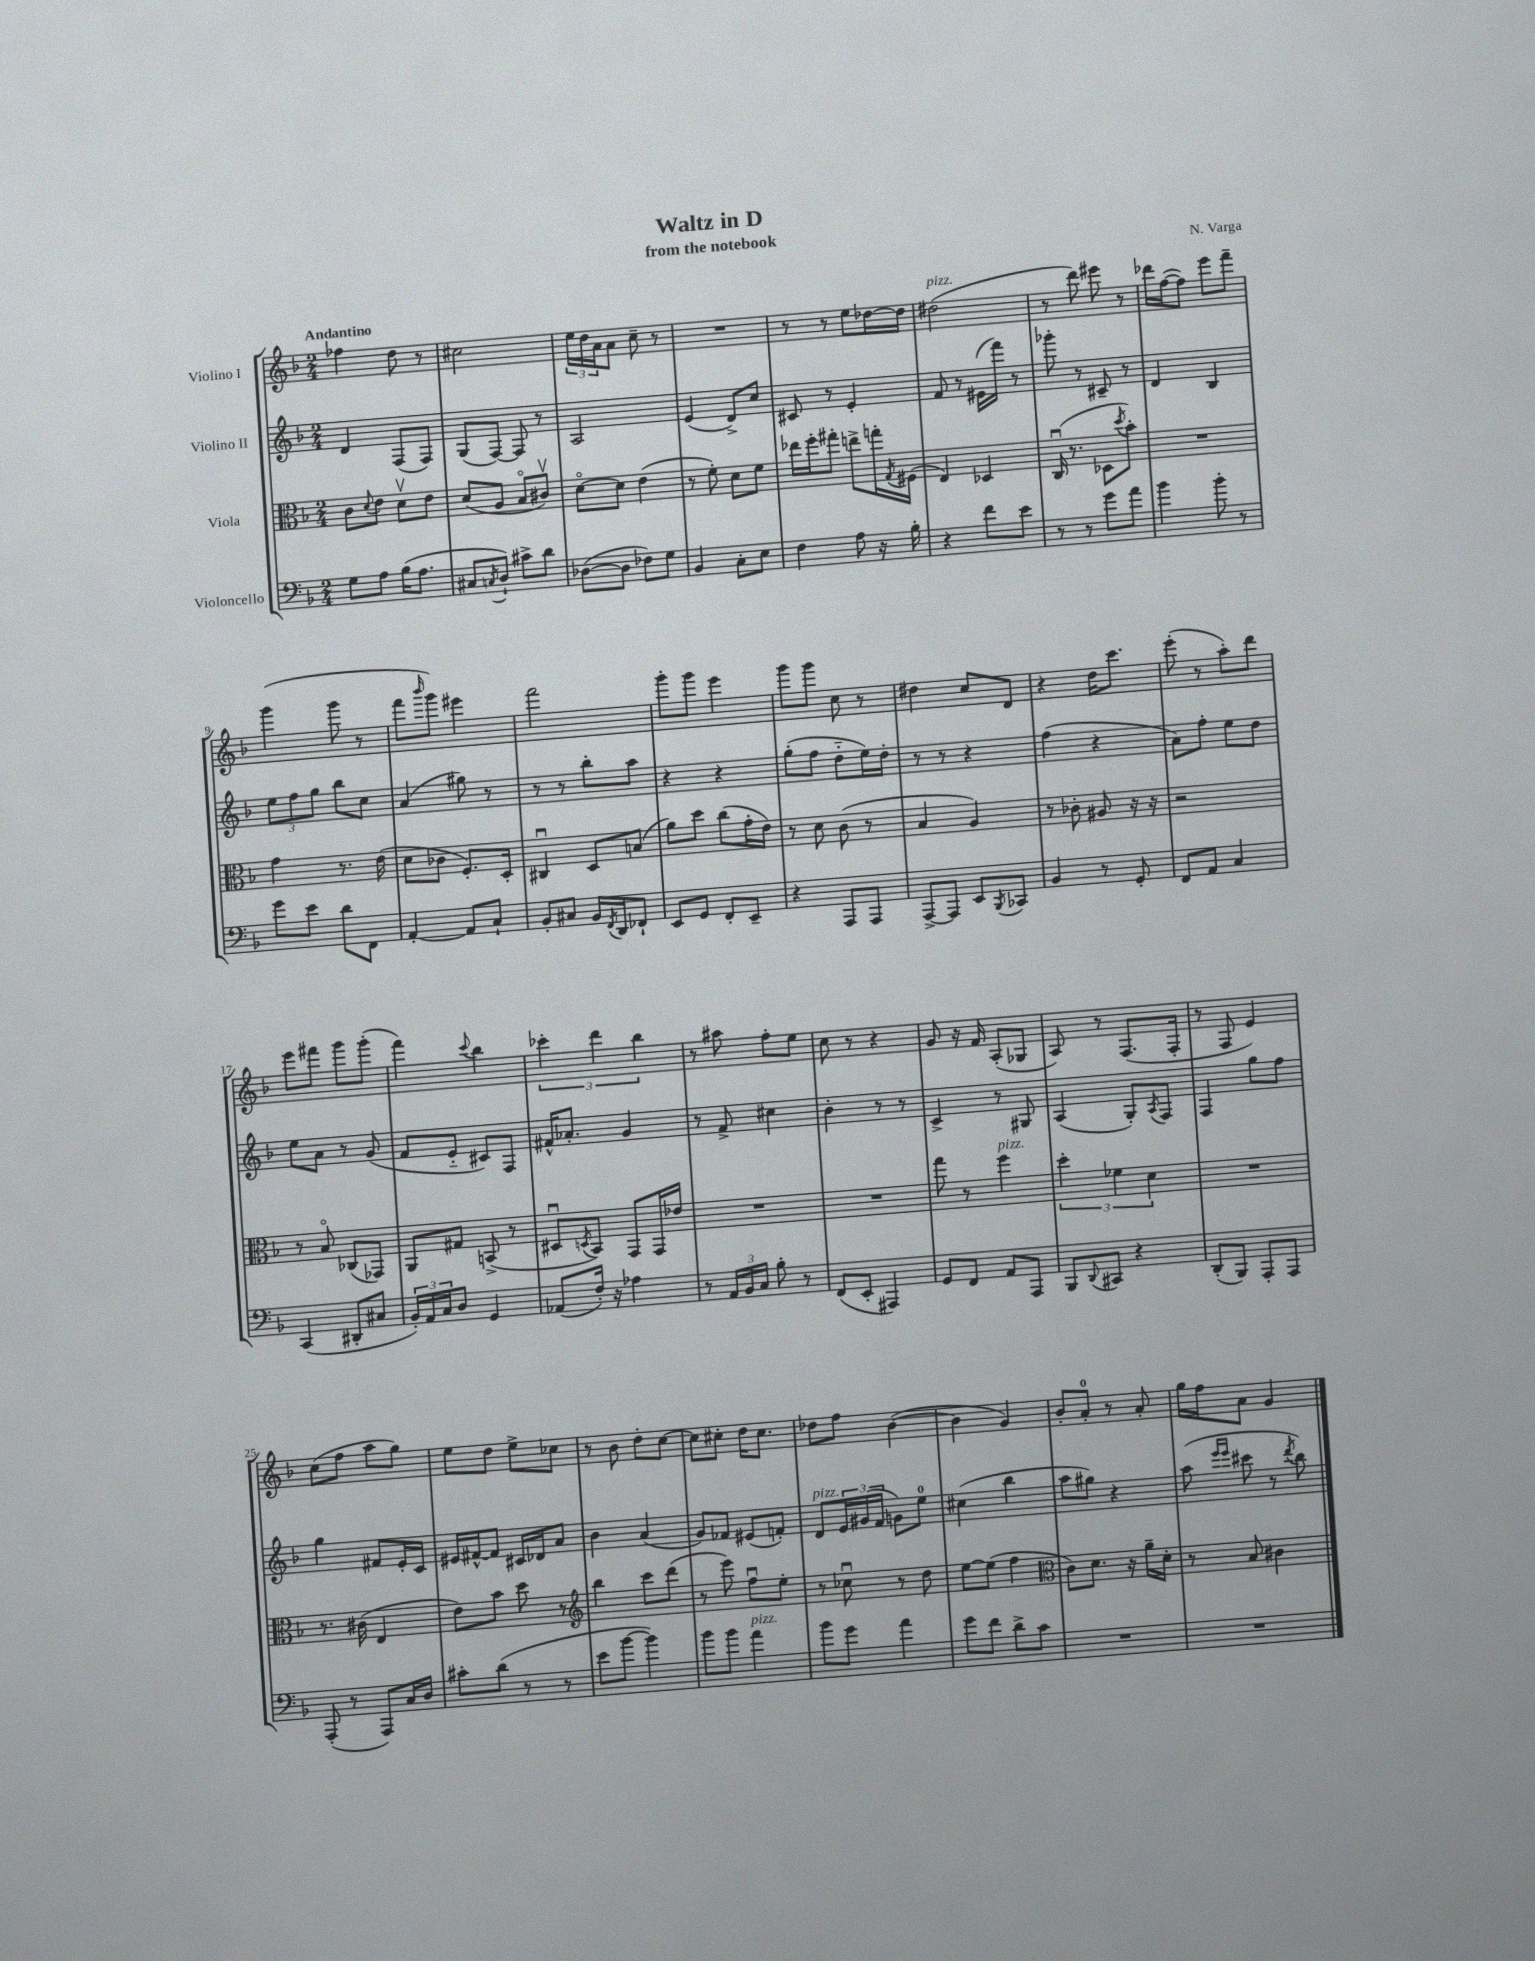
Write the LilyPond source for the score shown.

\header { title = "Waltz in D" composer = "N. Varga" subtitle = "from the notebook" }
<<
\new StaffGroup <<
\new Staff = "s0" \with { instrumentName = "Violino I" } {
    \clef treble \key f \major \numericTimeSignature \time 2/4 \tempo "Andantino"
    fes''4 d''8 r8 |
    cis''2 |
    \tuplet 3/2 { e''16 d''16 a'16 } a'8 c''8-- r8 |
    R2 |
    r8 r8 e''8 des''16~ des''16 |
    dis''2^\markup { \italic "pizz." }( |
    r8 d'''8) eis'''8 r8 |
    des'''16 f''16~( f''8) e'''8 f'''8-- |
    g'''4( g'''8 r8 |
    f'''8 \grace { bes'''16 } g'''8) eis'''4 |
    f'''2 |
    g'''8-. g'''8 e'''4 |
    g'''8 g'''8 c''8 r8 |
    dis''4 c''8 d'8 |
    r4 d''16 c'''8. |
    e'''8-.( r8 a''8-.) d'''8 |
    e'''8 fis'''8 g'''8 g'''8-.( |
    f'''4) \appoggiatura { c'''8 } bes''4 |
    \tuplet 3/2 { ces'''4-. d'''4 bes''4 } |
    r8 ais''8 f''8-. e''8 |
    c''8 r8 r4 |
    g'8 r16 f'16 a8-.( ges8 |
    a8) r8 f8.( f16-. |
    r8 f8 e'4) |
    c''8( f''8 a''8 g''8) |
    e''8 d''8 e''8-> ces''8 |
    r8 bes'8 d''8-. c''8~ |
    c''8 cis''8-. d''16 cis''8. |
    des''8 f''8 bes'4~( |
    bes'4 g'4) |
    bes'8-. a'8-0-. r8 a'8-. |
    g''16 f''16 a'8 g'4 \bar "|." |
}
\new Staff = "s1" \with { instrumentName = "Violino II" } {
    \clef treble \key f \major \numericTimeSignature \time 2/4
    d'4 f8( f8) |
    g8( f8~) f8 r8 |
    a2 |
    e'4( d'8->) c''8 |
    cis'8 r8 e'4-. |
    f'8 r8 eis'16( f'''16) r8 |
    ges'''8-. r8 cis'8-- r8 |
    d'4 bes4 |
    \tuplet 3/2 { e''8 f''8 g''8 } bes''8 c''8 |
    a'4( gis''8) r8 |
    r8 r8 bes''8-. a''8 |
    r4 r4 |
    g''8-.( f''8 d''8-_ e''16) d''16-. |
    r8 r8 r4 |
    f''4( r4 |
    a'8) f''8-. e''8 d''8 |
    e''8 a'8 r8 g'8( |
    f'8 e'8-_ cis'8) f8 |
    fis'16-^ aes'8.-. g'4 |
    r8 f'8-> cis''4 |
    bes'4-. r8 r8 |
    c'4-> r8 gis8 |
    a4( g8-.) \acciaccatura { a8 } f8 |
    f4 g''8 f''8 |
    g''4 fis'8 e'16-. c'16 |
    eis'16 fis'16~-^ fis'8 cis'16 des'16 a'8 |
    bes'4 a'4( |
    g'8) fes'8 eis'8( f'8-.) |
    d'8^\markup { \italic "pizz." } \tuplet 3/2 { e'16 gis'16( f'16 } g'8) e''8-0 |
    cis''4( bes''4 |
    a''8 gis''8) r4 |
    a''8( \grace { e'''16 e'''16 } cis'''8 r8 \acciaccatura { d'''8 } bes''8) \bar "|." |
}
\new Staff = "s2" \with { instrumentName = "Viola" } {
    \clef alto \key f \major \numericTimeSignature \time 2/4
    c'8 \appoggiatura { d'8 } e'8 d'8\upbow e'8 |
    d'8( a8 bes8\flageolet cis'8\upbow) |
    d'8~\flageolet d'8 e'4( |
    r8 f'8-.) d'8 f'8 |
    ees''16 f''16-. gis''8-. e''8-> g''16-. \acciaccatura { g8 } fis16( |
    e4) des4 |
    c16\downbow( r8. des8 \acciaccatura { d''8 } bes'8-.) |
    R2 |
    g'4 r8. e'16( |
    d'8 ces'8 f8.-.) d16-. |
    cis4\downbow d8 b8( |
    a'8) d''8 c''8( g'16-. e'16) |
    r8 d'8 c'8( r8 |
    bes4 a4) |
    r8 ces'8-. ais8 r16 r16 |
    r2 |
    r8 bes8\flageolet ces8( ges,8) |
    a,8 gis8 b,8->( r8 |
    dis8\downbow \acciaccatura { d8 } bes,8) g,8 g,16 ees'16 |
    R2 |
    R2 |
    g''8 r8 f''4^\markup { \italic "pizz." } |
    \tuplet 3/2 { d''4-. fes'4 d'4 } |
    R2 |
    r8. cis'16( e4 |
    e'8) bes'8 d''8 r8 |
    \clef treble bes''4 c'''8 d'''8( |
    r8 e'''8) f''8\downbow e''8-. |
    r8 ces''8\downbow r8 d''8 |
    e''8~ e''8( f''4 |
    \clef alto c'8) d'8. r16 a'16-- d'16-. |
    r8 bes8 cis'4 \bar "|." |
}
\new Staff = "s3" \with { instrumentName = "Violoncello" } {
    \clef bass \key f \major \numericTimeSignature \time 2/4
    g8 a8 bes16( a8. |
    cis8 \acciaccatura { c8 } d8-!) cis'8-> d'8 |
    des8~( des8 fes8) g8 |
    bes,4 c8-. e8 |
    f4 a8 r16 bes16-. |
    r4 f'8 e'8 |
    r8 r8 g'8 a'8 |
    bes'4 bes'8-. r8 |
    g'8 e'8 d'8 f,8 |
    a,4~-. a,8 c8-! |
    bes,8-. cis8 bes,16 \acciaccatura { f,8 } d,16 fes,8-! |
    e,8 g,8 f,8-. e,8-- |
    r4 a,,8 a,,8 |
    a,,8~-> a,,8 e,8 \acciaccatura { bes,,8 } ces,8 |
    bes,4 r8 g,8-. |
    f,8 a,8 c4 |
    c,4( dis,8-. cis8 |
    \tuplet 3/2 { bes,16-.) a,16 c16 } d8 g,4 |
    aes,8( f16-.) r16 aes4 |
    r8 \tuplet 3/2 { a,16 bes,16 c16 } bes8-. r8 |
    f,8( e,8-. ais,,4) |
    g,8 f,8 a,8 a,,8 |
    bes,,8 \appoggiatura { d,8 } cis,8 r4 |
    d,8-.( bes,,8) a,,8-. a,,8 |
    a,,8-.( r8 a,,8) c16 d16 |
    cis'8-. d'8( r8 r8 |
    e'8 bes'8~ bes'4) |
    bes'8 bes'8 a'4^\markup { \italic "pizz." } |
    bes'8 g'8 a'4 |
    g'8 f'8 d'8-> c'8 |
    R2 |
    R2 \bar "|." |
}
>>
>>
